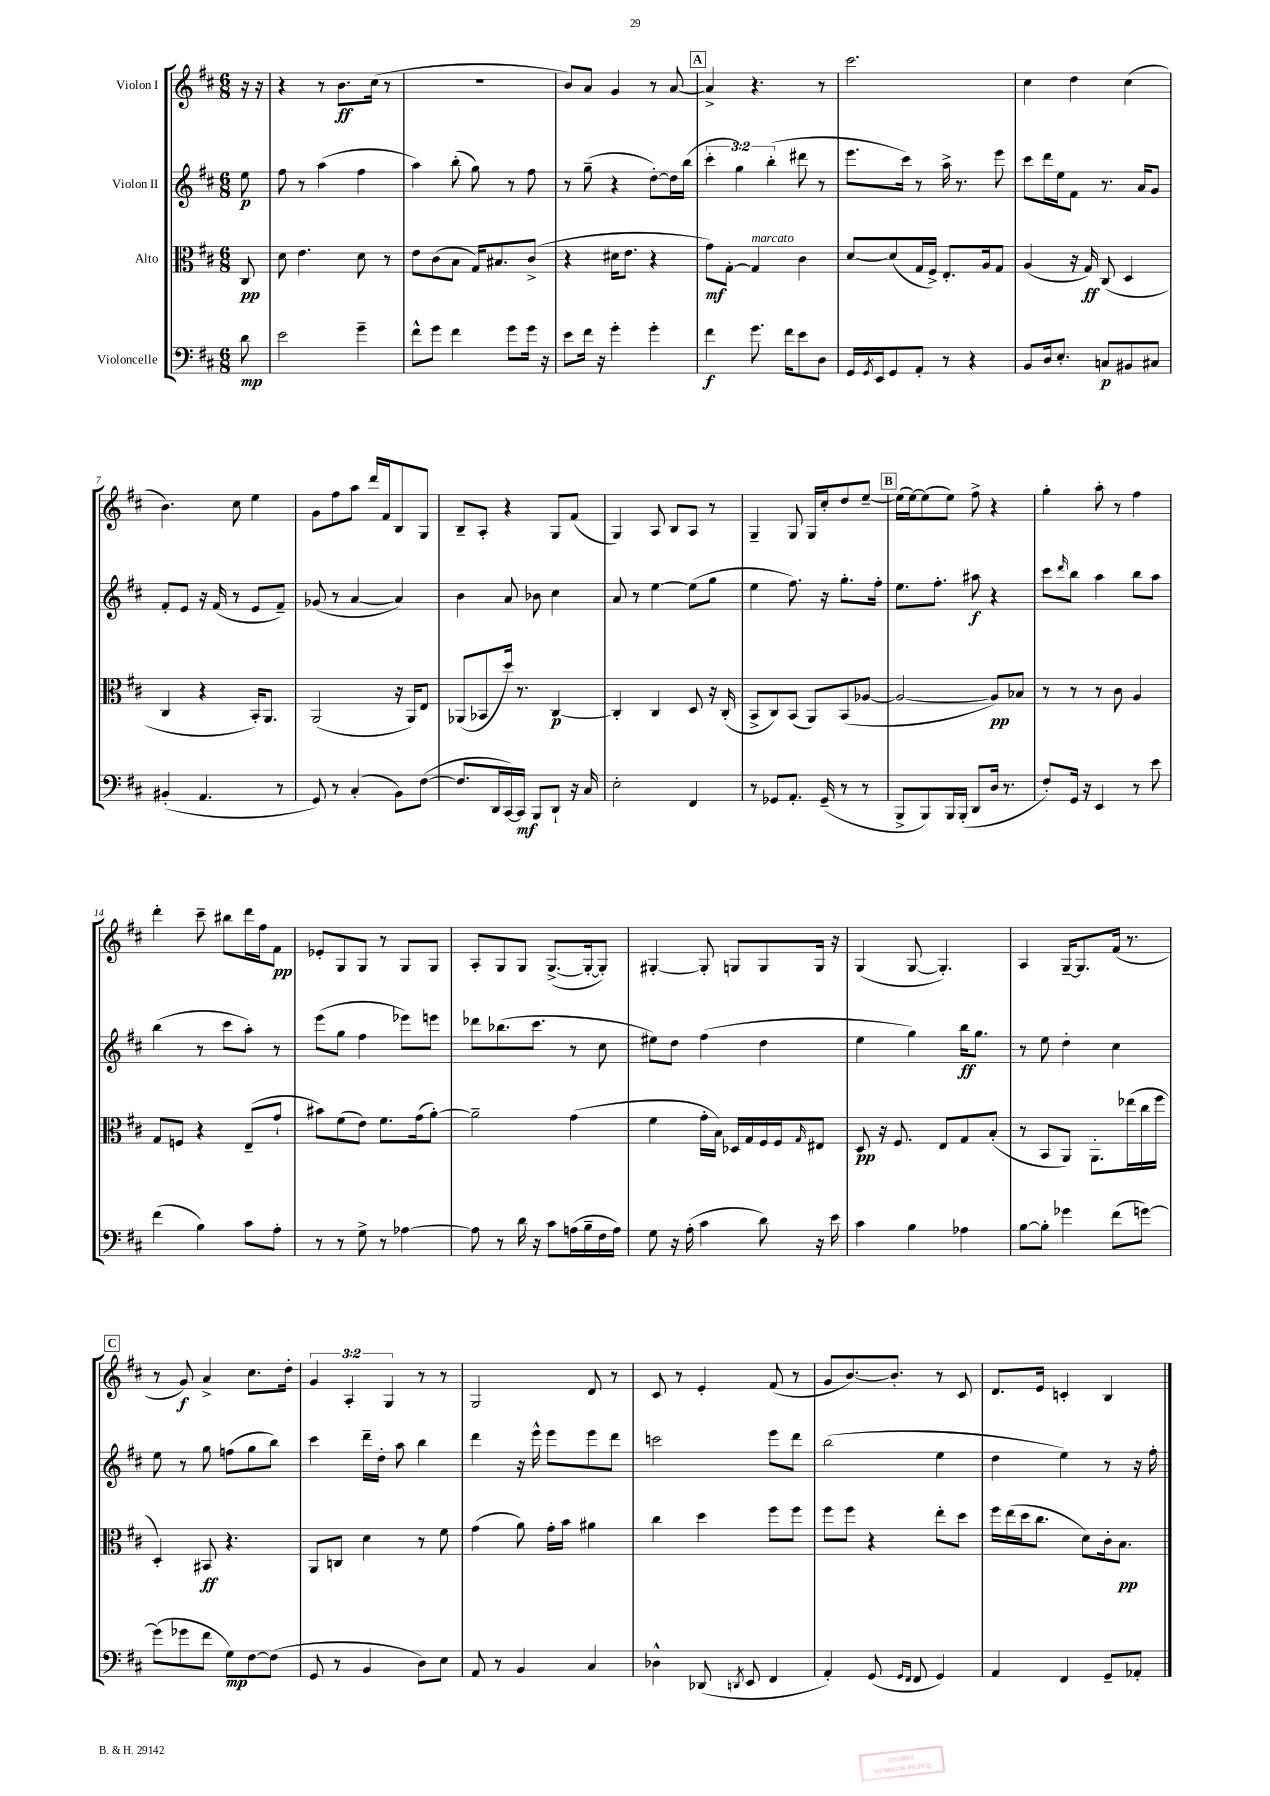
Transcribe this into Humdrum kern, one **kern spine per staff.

**kern	**kern	**kern	**kern
*staff4	*staff3	*staff2	*staff1
*clefF4	*clefC3	*clefG2	*clefG2
*k[f#c#]	*k[f#c#]	*k[f#c#]	*k[f#c#]
*M6/8	*M6/8	*M6/8	*M6/8
8d	8C#	8ee	16r
.	.	.	16r
=	=	=	=
2e	8d	8ff#	4r
.	4.e	8r	.
.	.	(4aa	8r
.	.	.	8.b
4g~	8d	4ff#	.
.	.	.	(16cc#
.	8r	.	8r
=	=	=	=
8f#^^	8e	4aa)	2.r
8g	(8c#	.	.
4f#	8B	(8bb'	.
.	16G)	8gg)	.
.	8.B#	.	.
8g	.	8r	.
16g	(8c#^	8ff#	.
16r	.	.	.
=	=	=	=
8e	4r	8r	8b)
16f#	.	(8gg~	8a
16r	.	.	.
4g'	16d#	4r	4g
.	8.e	.	.
4g'	4r	[8dd')	8r
.	.	16dd]	[8a
.	.	(16bb	.
=	=	=	=
4f#	8g)	6ccc#'	4a^]
.	[8G'	.	.
.	.	6gg)	.
8.g	4G]	.	4.r
.	.	(6bb'	.
16f#	.	.	.
8e	4c#	8ddd#	.
8D	.	8r	8r
=	=	=	=
16GG	[8d	8.eee	2.ccc#
8qGG	.	.	.
16EE	.	.	.
8GG	(8d]	.	.
.	.	16ccc#)	.
8AA'	16G	8r	.
.	16F#^)	.	.
8r	8.E'	16aa^	.
.	.	8.r	.
4r	.	.	.
.	16A	.	.
.	8G	8eee	.
=	=	=	=
8BB	(4A	8ccc#	4cc#
16D	.	16ddd	.
8.E'	.	16ee	.
.	16r	8f#	4dd
.	16G)	.	.
8C	(8C#	8.r	.
8BB#	4D	.	(4cc#
.	.	16a	.
8C#	.	8g	.
=	=	=	=
(4BB#'	4C#	8f#'	4.b)
.	.	8e	.
4.AA	4r	16r	.
.	.	(16f#	.
.	.	8r	8cc#
.	16BB')	8e	4ee
.	8.AA	.	.
8r	.	8f#~)	.
=	=	=	=
8GG)	(2AA	(8g-	8g
8r	.	8r	8ff#
(4C#'	.	[4a	8aa
.	.	.	16ddd
.	.	.	16f#
8BB)	16r	4a])	8B
.	16AA)	.	.
([8F#	8E	.	8G
=	=	=	=
8.F#]	(8AA-	4b	8B~
.	8BB-	.	8A'
16DD	.	.	.
[16CC#)	16dd)	8a	4r
16CC#]	8.r	.	.
8BBB	.	8b-	.
8DD`	[4C#	4cc#	8G
16r	.	.	(8f#
16C#	.	.	.
=	=	=	=
2E'	4C#']	8a	4G)
.	.	8r	.
.	4C#	[4ee	8A
.	.	.	8B
4FF#	8D	(8ee]	8A
.	16r	8gg	8r
.	(16C#'	.	.
=	=	=	=
8r	8BB^	4ee	4G~
8GG-	8C#)	.	.
8.AA'	(8BB	8.ff#)	8G
.	8AA)	.	16G
(16GG-~	.	16r	16cc#'
8r	(8BB	8.gg'	8dd
8r	[8A-	.	[8ee~
.	.	16ff#'	.
=	=	=	=
8BBB^	2A-_	8.ee	(16ee]
.	.	.	[16ee)
8BBB)	.	.	(8ee]
.	.	8.ff#'	.
16BBB	.	.	8ee)
(16BBB'	.	.	.
8DD	.	8aa#	8ff#^
16D	8A-])	4r	4r
8.r	.	.	.
.	8B-	.	.
=	=	=	=
8F#')	8r	8ccc#	4gg'
.	.	16qqddd	.
16GG	8r	8bb	.
16r	.	.	.
4EE	8r	4aa	8aa'
.	8c#	.	8r
8r	4A	8bb	4ff#
8e	.	8aa	.
=	=	=	=
(4f#	8G	(4bb	4ddd'
.	8F	.	.
4B)	4r	8r	8ccc#~
.	.	8ccc#	8bb#
8c#	(8E~	8aa')	16ddd
.	.	.	16ff#
8A'	8g`	8r	8f#
=	=	=	=
8r	8b#)	(8eee	8e-'
8r	(8f#	8gg	8G
8G^	8e)	4ff#	8G
8r	8.f#	.	8r
[4A-	.	8eee-)	8G
.	(16g	.	.
.	[8a')	8eee	8G
=	=	=	=
8A-]	2a~]	8ddd-	8A'
8r	.	(8.bb-	8G
16d	.	.	8G
16r	.	8.ccc#	.
8c#	.	.	([8.G^
(16A	(4g	8r	.
16B~	.	.	16G'_
16F#	.	8cc#	8G'])
16A)	.	.	.
=	=	=	=
8G	4f#	8ee#)	[4G#'
16r	.	8dd	.
(16A'	.	.	.
4c#	16g'	(4ff#	8G#']
.	16B)	.	.
.	16D-	.	8G
.	16G	.	.
8d)	16F#	4dd	8G
.	16F#	.	.
.	16qqG	.	.
16r	8E#	.	16G
16e	.	.	16r
=	=	=	=
4c#	8D	4ee	(4G
.	16r	.	.
.	8.F#	.	.
4B	.	4gg)	[8G
.	8E	.	4.G'])
4A-	8G	16bb	.
.	.	8.gg	.
.	(8B'	.	.
=	=	=	=
[8B	8r	8r	4A
8B']	8BB	8ee	.
4g-	8AA)	4dd'	[16G~
.	.	.	8.G]
.	8.AA'	.	.
(8f#	.	4cc#	(16f#
.	(16ee-	.	8.r
[8g)	16cc#	.	.
.	16ff#	.	.
=	=	=	=
(8g]	4D')	8ee	8r
8g-	.	8r	8g)
8f#	8BB#	8gg	4a^
8G)	4.r	(8ff	.
[8F#	.	8gg	8.cc#
(8F#]	.	8bb)	.
.	.	.	16dd'
=	=	=	=
8GG	8AA	4ccc#	6g
8r	8C	.	.
.	.	.	6A'
4BB	4d	16ddd~	.
.	.	16dd'	.
.	.	.	6G
.	.	8aa	.
8D)	8r	4bb	8r
8E	8f#	.	8r
=	=	=	=
8AA	(4g	4ddd	2G
8r	.	.	.
4BB	8a)	16r	.
.	.	16eee^^	.
.	16g'	8eee	.
.	16b	.	.
4C#	4a#	8eee	8d
.	.	8ddd	8r
=	=	=	=
4D-^^	4cc#	2ccc	8c#
.	.	.	8r
(8DD-	4dd	.	4e'
8qDD	.	.	.
8EE	.	.	.
4FF#	8ff#	8eee	(8f#
.	8ff#	8ddd	8r
=	=	=	=
4AA')	8ff#	(2bb	8g
.	8ff#	.	[8.b)
(8GG	4r	.	.
.	.	.	8.b']
16qqGG	.	.	.
16qqFF#	.	.	.
8FF#	.	.	.
4GG)	8ee'	4ee	8r
.	8dd	.	8c#
=	=	=	=
4AA	16ff#	4dd	8.d
.	(16ee	.	.
.	16dd	.	.
.	8.cc#	.	16e
4FF#	.	4ee)	4c'
.	8d)	.	.
8GG~	16c#'	8r	4B
.	8.B	.	.
8AA-'	.	16r	.
.	.	16ff#'	.
==	==	==	==
*-	*-	*-	*-
